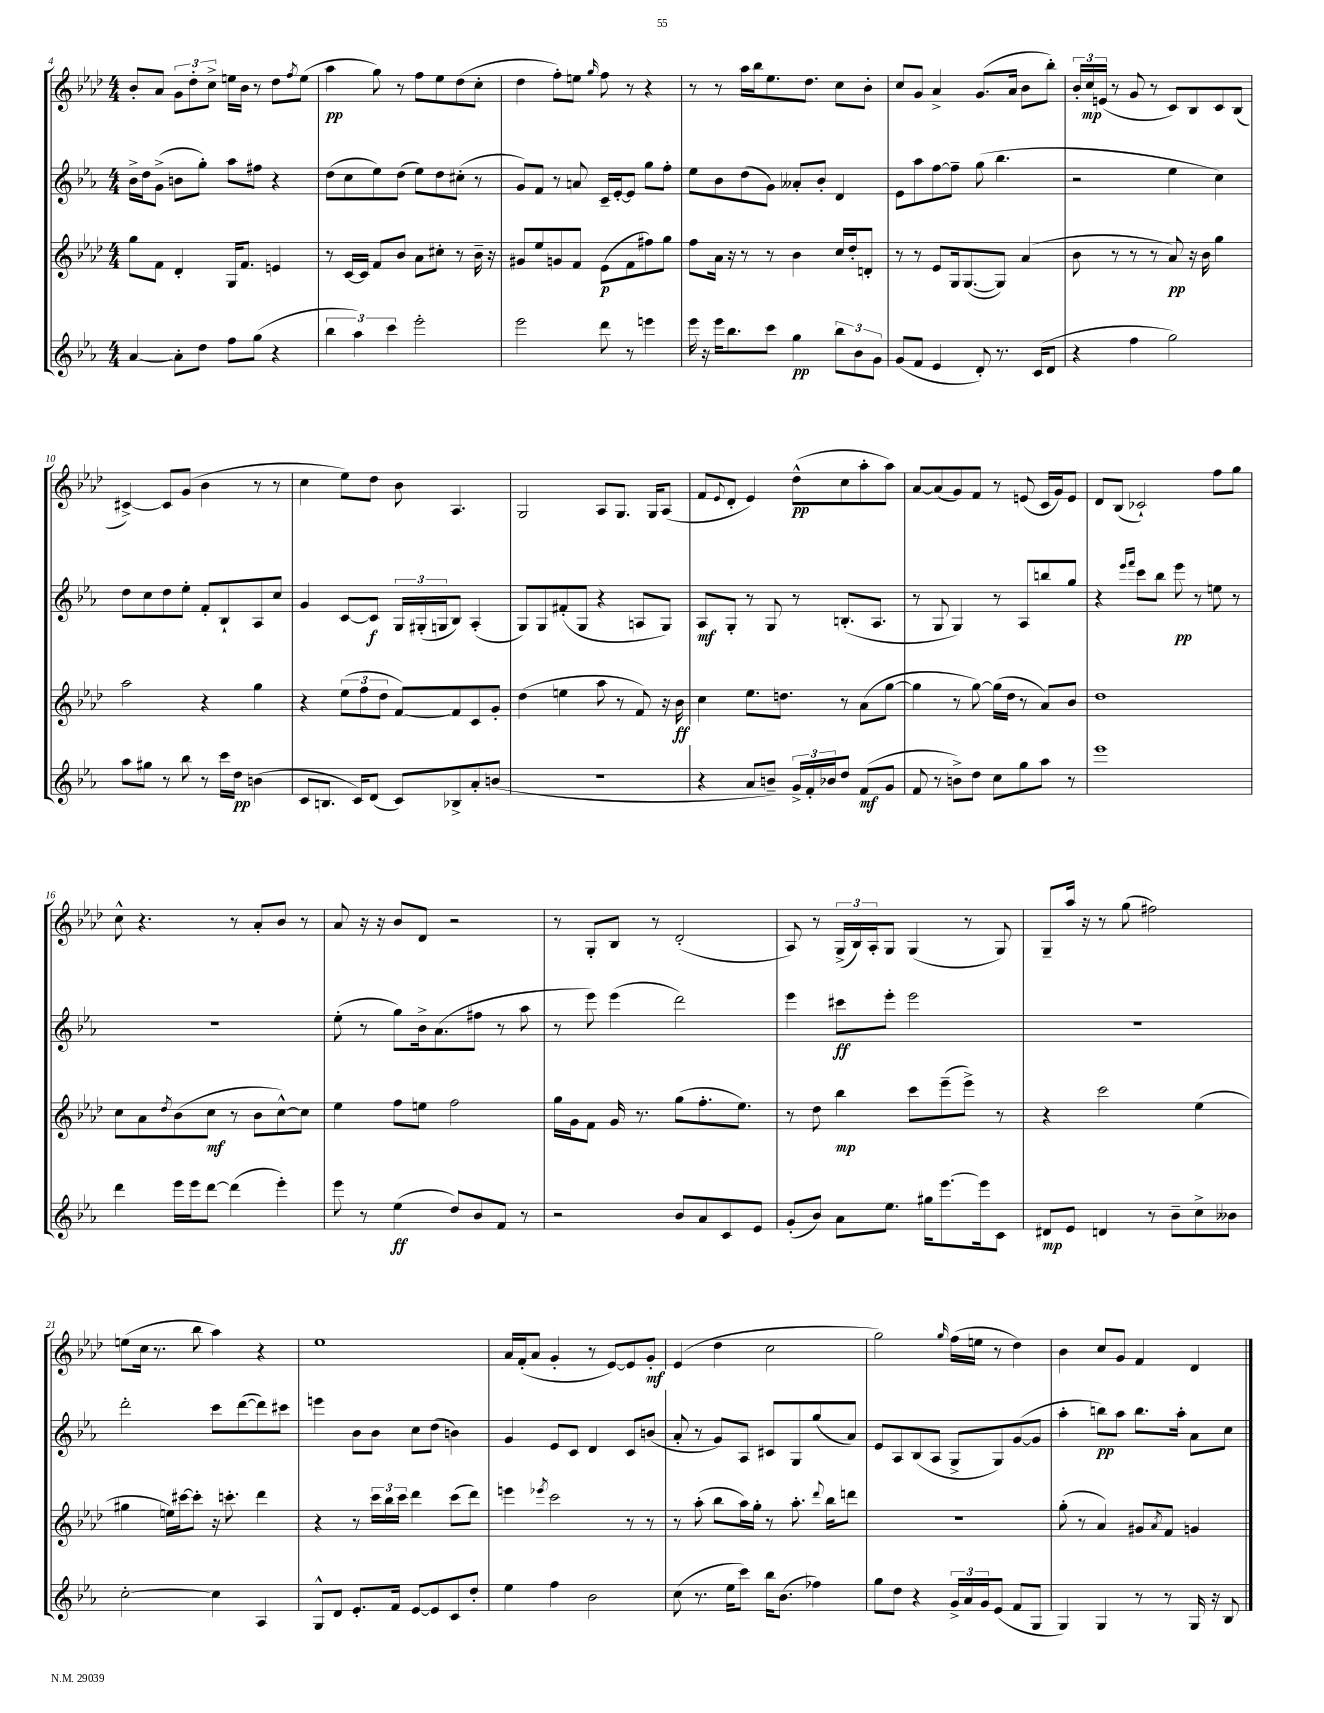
<<
\new StaffGroup <<
\new Staff = "s0" {
    \clef treble \key aes \major \numericTimeSignature \time 4/4
    bes'8-. aes'8 \tuplet 3/2 { g'8 des''8-. c''8-> } e''16 bes'16 r8 des''8 \acciaccatura { f''8 } e''8( |
    aes''4\pp g''8) r8 f''8 ees''8 des''8( c''8-. |
    des''4 f''8-.) e''8 \grace { g''16 } f''8 r8 r4 |
    r8 r8 aes''16 bes''16 ees''8. des''8. c''8 bes'8-. |
    c''8 g'8 aes'4-> g'8.( aes'16 bes'8 bes''8-.) |
    \tuplet 3/2 { bes'16-. c''16\mp e'16( } r8 g'8 r8 c'8) bes8 c'8 bes8( |
    cis'4~->) cis'8 g'8( bes'4 r8 r8 |
    c''4 ees''8) des''8 bes'8 aes4. |
    g2 aes8 g8. g16 aes8( |
    f'8 \appoggiatura { ees'8 } des'8-. ees'4) des''8-^\pp( c''8 aes''8-. aes''8) |
    aes'8~ aes'8( g'8) f'8 r8 e'8( c'16 g'16) e'8 |
    des'8 bes8( ces'2-!) f''8 g''8 |
    c''8-^ r4. r8 aes'8-. bes'8 r8 |
    aes'8 r16 r16 bes'8 des'8 r2 |
    r8 g8-. bes8 r8 des'2-.( |
    aes8) r8 \tuplet 3/2 { g16->( bes16) aes16-. } g8 g4( r8 g8) |
    g8-- aes''16 r16 r8 g''8( fis''2) |
    e''8( c''16 r8. bes''8 aes''4) r4 |
    ees''1 |
    aes'16 f'16-.( aes'8 g'4-. r8 ees'8~) ees'8 g'8-.\mf |
    ees'4( des''4 c''2 |
    g''2) \grace { g''16 } f''16( e''16 r8 des''4) |
    bes'4 c''8 g'8 f'4 des'4 \bar "|." |
}
\new Staff = "s1" {
    \clef treble \key ees \major \numericTimeSignature \time 4/4
    bes'16-> d''16 g'8->( b'8 g''8-.) aes''8 fis''8 r4 |
    d''8( c''8 ees''8) d''8( ees''8) d''8 cis''8-.( r8 |
    g'8) f'8 r8 a'8 c'16-- ees'16~-. ees'8 g''8 f''8-. |
    ees''8 bes'8 d''8( g'8) aeses'8-. bes'8-. d'4 |
    ees'8 aes''8 f''8~ f''8-- g''8( bes''4. |
    r2 ees''4 c''4) |
    d''8 c''8 d''8 ees''8-. f'8-. bes8-! aes8 c''8 |
    g'4 c'8~ c'8\f \tuplet 3/2 { g16 gis16-.( g16 } bes8) aes4-.( |
    g8) g8 fis'8-.( g8 r4 a8 g8) |
    aes8\mf g8-. r8 g8 r8 b8.-.( aes8. |
    r8 g8 g4) r8 aes8 b''8 g''8 |
    r4 \grace { ees'''16 f'''16 } c'''8 bes''8 ees'''8\pp r8 e''8 r8 |
    R1 |
    ees''8-.( r8 g''8) bes'16-> aes'8.( fis''8 r8 aes''8 |
    r8 ees'''8) ees'''4( d'''2) |
    ees'''4 cis'''8\ff ees'''8-. ees'''2 |
    R1 |
    d'''2-. c'''8 d'''8~( d'''8) cis'''8 |
    e'''4 bes'8 bes'8 c''8 d''8( b'4) |
    g'4 ees'8 c'8 d'4 c'8 b'8( |
    aes'8-. r8 g'8) aes8 cis'8 g8 g''8( aes'8) |
    ees'8 aes8 bes8( aes8 g8-> g8) g'8~( g'8 |
    aes''4-. b''8\pp) aes''8 b''8. aes''16-. aes'8 c''8 \bar "|." |
}
\new Staff = "s2" {
    \clef treble \key aes \major \numericTimeSignature \time 4/4
    g''8 f'8 des'4-. g16 f'8. e'4 |
    r8 c'16~ c'16 f'8 bes'8 aes'8 cis''8-. r8 bes'16-- r16 |
    gis'8 ees''8 g'8 f'8 ees'8\p( f'8 fis''8) g''8 |
    f''8 aes'16 r16 r8 r8 bes'4 c''16 des''16-. d'8-. |
    r8 r8 ees'8 g16 g8.~( g8) aes'4( |
    bes'8 r8 r8 r8 aes'8\pp) r16 bes'16 g''4 |
    aes''2 r4 g''4 |
    r4 \tuplet 3/2 { ees''8( f''8 des''8 } f'8~) f'8 c'8 g'8-. |
    des''4( e''4 aes''8 r8 f'8) r16 bes'16\ff |
    c''4 ees''8. d''8. r8 aes'8( g''8~ |
    g''4 r8 g''8~) g''16( des''16 r8 aes'8) bes'8 |
    des''1 |
    c''8 aes'8 \acciaccatura { des''8 } bes'8( c''8\mf r8 bes'8 c''8~-^) c''8 |
    ees''4 f''8 e''8 f''2 |
    g''16 g'16 f'8 g'16 r8. g''8( f''8.-. ees''8.) |
    r8 des''8 bes''4\mp c'''8 ees'''8--( ees'''8->) r8 |
    r4 c'''2 ees''4( |
    gis''4 e''16) cis'''16~ cis'''8-. r16 c'''8.-. des'''4 |
    r4 r8 \tuplet 3/2 { c'''16 bes''16 c'''16 } des'''4 c'''8( des'''8) |
    e'''4 \acciaccatura { ees'''8 } c'''2 r8 r8 |
    r8 aes''8-.( bes''8 aes''16) g''16-. r8 aes''8.-. \appoggiatura { des'''8 } bes''16 d'''8 |
    R1 |
    g''8-.( r8 aes'4) gis'8 \acciaccatura { aes'8 } f'8 g'4 \bar "|." |
}
\new Staff = "s3" {
    \clef treble \key ees \major \numericTimeSignature \time 4/4
    aes'4~ aes'8-. d''8 f''8 g''8( r4 |
    \tuplet 3/2 { bes''4 aes''4) c'''4 } ees'''2-. |
    ees'''2 d'''8 r8 e'''4 |
    ees'''16 r16 ees'''16 bes''8. c'''8 g''4\pp \tuplet 3/2 { bes''8 bes'8 g'8 } |
    g'8( f'8 ees'4 d'8-.) r8. c'16( d'8 |
    r4 f''4 g''2) |
    aes''8 gis''8 r8 bes''8 r8 c'''16 d''16\pp b'4( |
    c'8 b8. c'16) d'8( c'8) bes8-> aes'8-. b'8( |
    R1 |
    r4 aes'8 b'8--) \tuplet 3/2 { g'16-> f'16-. bes'16 } d''8 f'8\mf( g'8 |
    f'8 r8 b'8->) d''8 c''8 g''8 aes''8 r8 |
    ees'''1 |
    d'''4 ees'''16 ees'''16 d'''8~ d'''4( ees'''4-.) |
    ees'''8 r8 ees''4\ff( d''8) bes'8 f'8 r8 |
    r2 bes'8 aes'8 c'8 ees'8 |
    g'8-.( bes'8) aes'8 ees''8. gis''16 ees'''8.~ ees'''16 c'8 |
    dis'8\mp ees'8 d'4 r8 bes'8-- c''8-> beses'8 |
    c''2~-. c''4 aes4 |
    g8-^ d'8 ees'8.-. f'16 ees'8~ ees'8 c'8 d''8-. |
    ees''4 f''4 bes'2 |
    c''8( r8. ees''16 c'''8) bes''16 bes'8.( fes''4) |
    g''8 d''8 r4 \tuplet 3/2 { g'16-> aes'16 g'16 } ees'8( f'8 g8 |
    g4) g4 r8 r8 g16 r16 bes8 \bar "|." |
}
>>
>>
\layout { \context { \Score currentBarNumber = #4 } }
